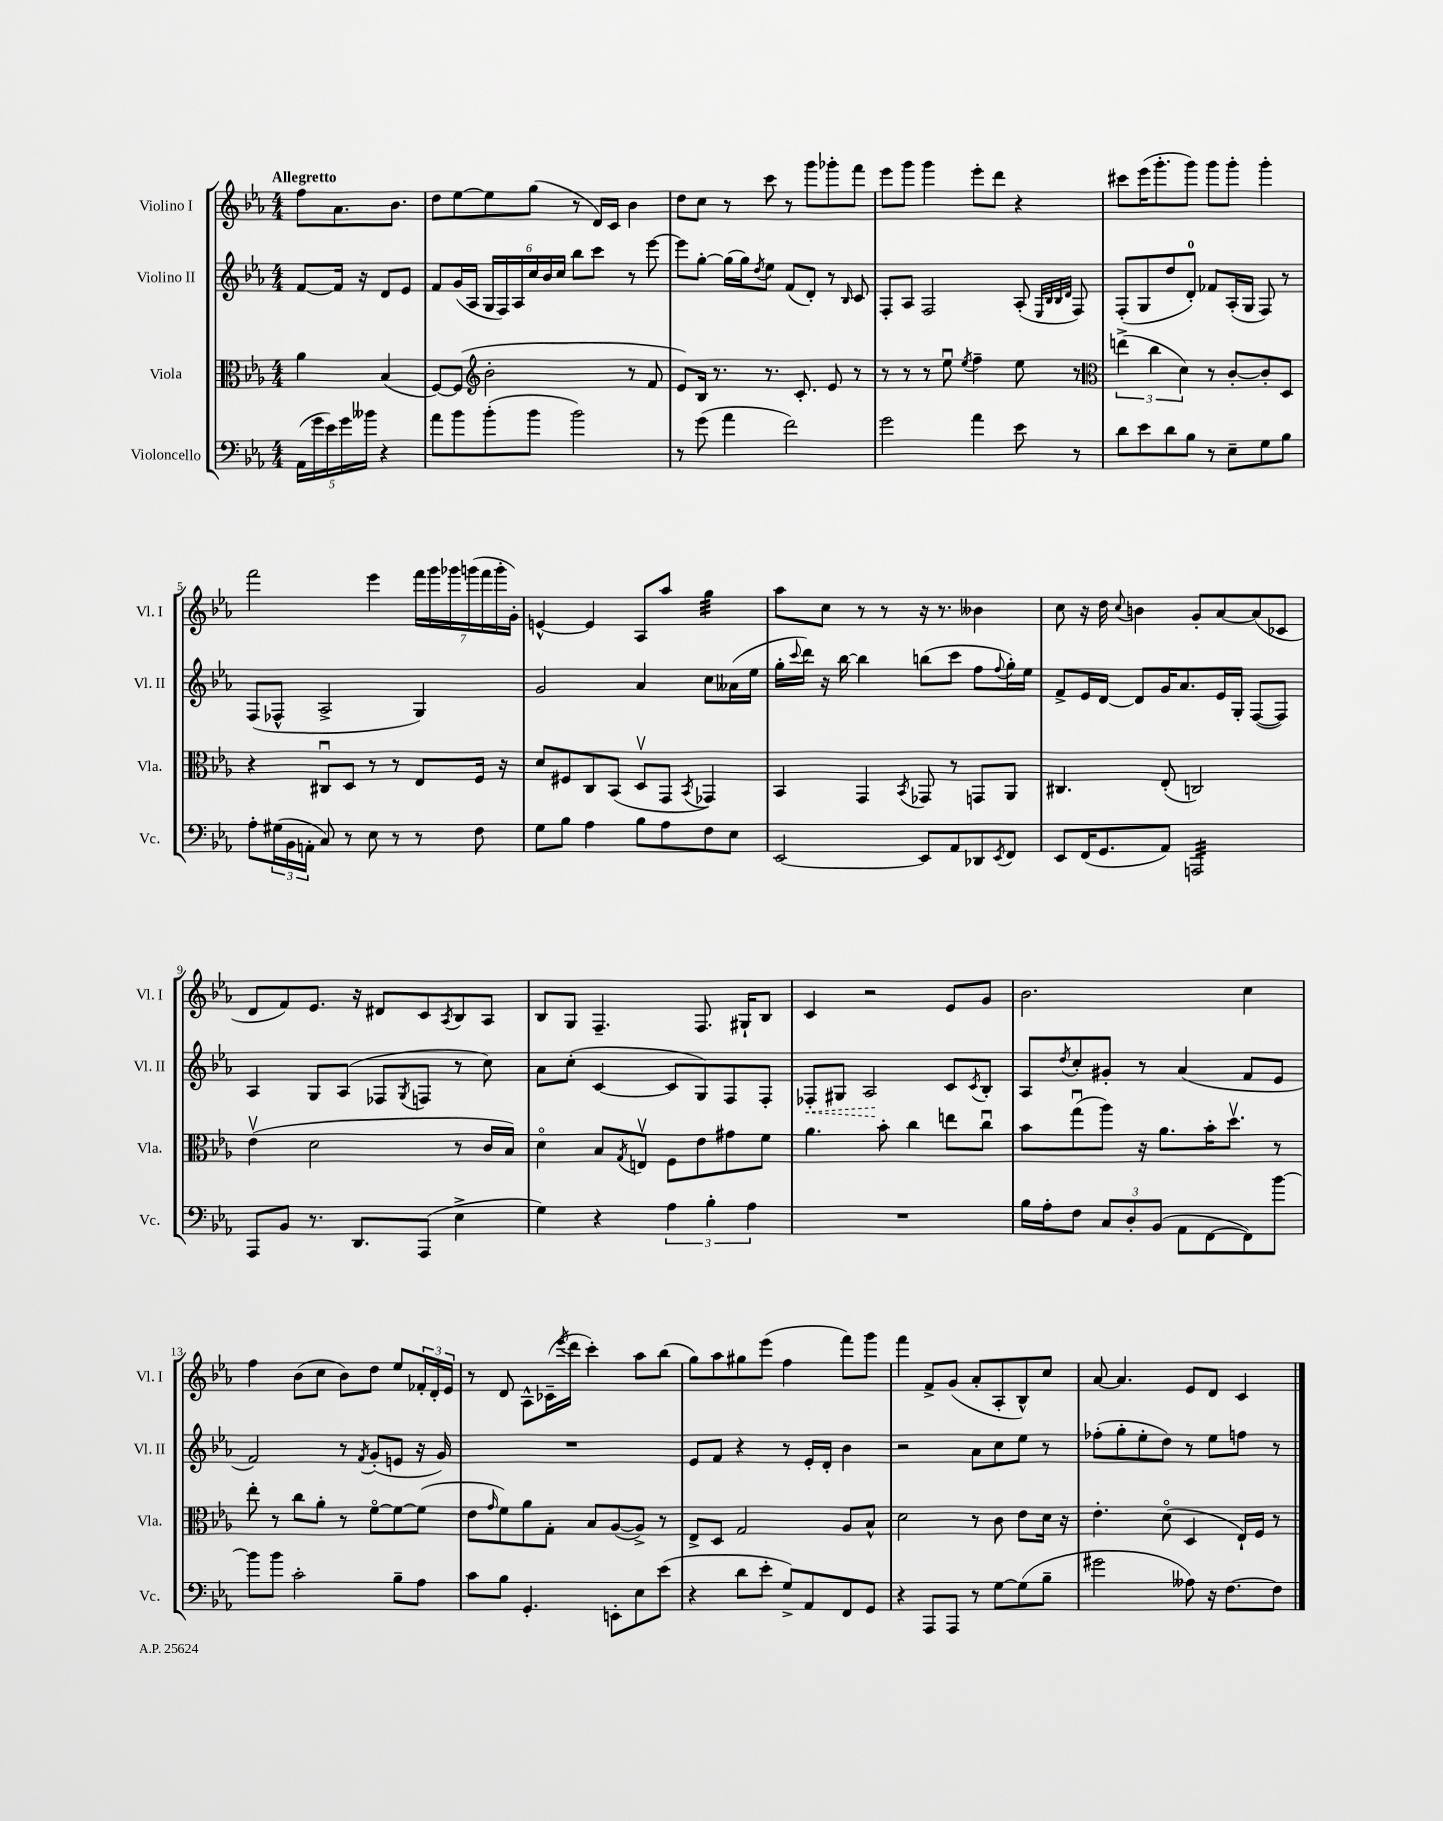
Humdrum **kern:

**kern	**kern	**kern	**kern
*staff4	*staff3	*staff2	*staff1
*clefF4	*clefC3	*clefG2	*clefG2
*k[b-e-a-]	*k[b-e-a-]	*k[b-e-a-]	*k[b-e-a-]
*M4/4	*M4/4	*M4/4	*M4/4
(20AA-\LL	4a-\	[8f/L	8ff\L
20g\	.	.	.
20e-\)	.	.	.
.	.	16f/]Jk	8.a-\
20g\	.	.	.
.	.	16r	.
20b--\JJ	.	.	.
4r	(4B-/	8d/L	.
.	.	.	8.b-\J
.	.	8e-/J	.
=	=	=	=
8a-\L	[8F/L)	8f/L	8dd\L
8b-\	(8F/]J	(16g/L	[8ee-\
.	.	16A-/JJ	.
*	*clefG2	*	*
(8b-'\	2b-'\	24G/LL	8ee-\]
.	.	24F/)	.
.	.	24A-/	.
8b-\J	.	24cc/	(8gg\J
.	.	24b-/	.
.	.	24cc/JJ	.
2b-\)	.	8bb-\L	8r
.	.	8ccc\J	16d/LL)
.	.	.	16c/JJ
.	8r	8r	4b-\
.	8f/	[8eee-\	.
=	=	=	=
8r	8e-/L)	8eee-\]L	8dd\L
(8g\	16B-/Jk	[8gg'\J	8cc\J
.	8.r	.	.
4a-\	.	(16gg\]LL	8r
.	.	16gg\J)	.
.	.	8qdd/	.
.	8.r	8ee-\J	8ccc\
2f\)	.	(8f/L	8r
.	8.c'/	.	.
.	.	8d'/J)	8ggg\L
.	8e-/	8r	8ggg-'\
.	.	16qqB-/	.
.	8r	8c/	8fff\J
=	=	=	=
2g\	8r	8F'/L	8eee-\L
.	8r	8A-/J	8ggg\J
.	8r	2F/	4ggg\
.	8ee-u\	.	.
.	8qee-/	.	.
4a-\	4ff~\	.	8eee-'\L
.	.	.	8ddd\J
8e-\	8ee-\	(8A-'/	4r
.	.	32qqE-/LLL	.
.	.	32qqB-/	.
.	.	32qqB-/	.
.	.	32qqd/JJJ	.
8r	8r	8F/)	.
=	=	=	=
*	*clefC3	*	*
8d\L	(6ee^\	(8F'/L	8ccc#\L
8e-\	.	8G/	(16eee-\K
.	6cc\	.	.
.	.	.	8.ggg'\
8d\	.	8dd/	.
.	6d\)	.	.
8B-\J	.	8d'/J)	8ggg\J)
8r	8r	8f-/L	8ggg\L
8E-~\L	[8c'/L	(16A-'/L	8ggg'\J
.	.	16G/JJ	.
8G\	8c'/]	8F/)	4ggg'\
8B-\J	8D/J	8r	.
=	=	=	=
8A-'\L	4r	(8F/L	2fff\
(24G#\L	.	8F-^^/J	.
24BB-\	.	.	.
24AA'\JJ	.	.	.
8C/)	8C#u/L	2A-^/	.
8r	8D/J	.	.
8E-\	8r	.	4eee-\
8r	8r	.	.
8r	8E-/L	4G/)	28fff\LL
.	.	.	28ggg\
.	.	.	28ggg-\
.	.	.	(28ggg\
8F\	16F/Jk	.	.
.	.	.	28fff\
.	.	.	28ggg'\
.	16r	.	.
.	.	.	28g'\JJ)
=	=	=	=
8G\L	8d/L	2g/	[4e^^/
8B-\J	8F#/	.	.
4A-\	8C/	.	4e/]
.	(8BB-/J	.	.
8B-\L	8Dv/L	4a-/	8A-/L
8A-\	8GG/J	.	8aa-/J
.	8qBB-/	.	.
8F\	4GG-/)	8cc\L	4gg\
8E-\J	.	(16a--\L	.
.	.	16ee-\JJ	.
=	=	=	=
[2EE-/	4BB-/	16gg'\LL	8aa-\L
.	.	8qqccc/	.
.	.	16ddd\JJ)	.
.	.	16r	8cc\J
.	.	[16bb-\	.
.	4GG/	4bb-\]	8r
.	.	.	8r
.	8qBB-/	.	.
8EE-/]L	8GG-/	(8bb\L	16r
.	.	.	8.r
8AA-/	8r	8ccc\J	.
8DD-/	8GG/L	8ff\L	4b--\
8qEE-/	.	8qqff/	.
8FF/J	8AA-/J	16gg'\L)	.
.	.	16ee-\JJ	.
=	=	=	=
8EE-/L	4.C#/	8f^/L	8cc\
(16FF/K	.	16e-/L	16r
8.GG/	.	[16d/JJ	16dd\
.	.	.	8qqcc/
.	.	8d/]L	4b\
8AA-/J)	(8E-'/	16g/K	.
.	.	8.a-/	.
2AAA/	2C/)	.	8g'/L
.	.	16e-/L	[8a-/
.	.	16G'/JJ	.
.	.	([8F/L	(8a-/]
.	.	8F/]J)	8c-/J
=	=	=	=
8AAA-/L	(4e-v\	4A-/	8d/L
8BB-/J	.	.	8f/)
8.r	2d\	8G/L	8.e-/J
.	.	(8A-/J	.
8.DD/L	.	.	16r
.	.	8F-/L	8d#/L
.	.	8qG/	.
(8AAA-/J	.	8F/J	8c/
.	.	.	8qA-/
4E-^\	8r	8r	8B-/
.	16c/LL	8cc\)	8A-/J
.	16B-/JJ)	.	.
=	=	=	=
4G\)	4do\	8a-\L	8B-/L
.	.	(8cc'\J	8G/J
4r	8B-/L	[4c/	4.F~/
.	8qG/	.	.
.	8Ev/J	.	.
6A-\	8F\L	8c/]L	.
.	8e-\	8G/)	8.F/
6B-'\	.	.	.
.	8g#\	8F/	.
.	.	.	16G#`/LK
6A-\	.	.	.
.	8f\J	8F'/J	8B-/J
=	=	=	=
1r	4.a-\	8F-'/L	4c/
.	.	8G#/J	.
.	.	2A-/	2r
.	8b-'\	.	.
.	4cc\	.	.
.	8ee\L	8c/L	8e-/L
.	.	8qc/	.
.	8ccu\J	8B-'/J	8g/J
=	=	=	=
16B-\LL	8b-\L	8A-/L	2.b-\
16A-'\J	.	.	.
.	.	8qdd/	.
8F\J	(8ggu\	8cc'/	.
12C/L	8aa-\J)	8g#'/J	.
12D'/	.	.	.
.	16r	8r	.
(12BB-/J	.	.	.
.	8.a-\L	.	.
8AA-\L	.	(4a-/	.
[8FF\	16b-'\K	.	.
.	8.ddv\J	.	.
8FF\])	.	8f/L	4cc\
[8b-\J	8r	8e-/J	.
=	=	=	=
8b-\]L	8ee-'\	2f/)	4ff\
8b-\J	8r	.	.
2c'\	8cc\L	.	(8b-\L
.	8a-'\J	.	8cc\J
.	8r	8r	8b-\L)
.	.	8qf/	.
.	[8fo\L	(8g'/L	8dd\J
8B-~\L	8f\_	8e/J	8ee-/L
8A-\J	(8f\]J	16r	24f-'/L
.	.	.	24d'/
.	.	16g/)	.
.	.	.	24e-/JJ
=	=	=	=
8c\L	8e-\L	1r	8r
.	16qqg/	.	.
8B-\J	8f\)	.	8d/
4.GG'/	8a-\	.	8A-^^\L
.	8G'\J	.	(16c-~\L
.	.	.	8qeee-/
.	.	.	16ddd\JJ
.	8B-/L	.	4ccc'\)
8EE'\L	([8A-/	.	.
8E-\	8A-^/]J)	.	8aa-\L
(8e-\J	8r	.	(8bb-\J
=	=	=	=
4r	8E-^/L	8e-/L	8gg\L)
.	8D/J	8f/J	8aa-\
8d\L	2G/	4r	8gg#\
8e-'\J	.	.	(8eee-\J
8G^/L)	.	8r	4ff\
8AA-/	.	16e-'/LL	.
.	.	16d'/JJ	.
8FF/	8A-/L	4b-\	8fff\L)
8GG/J	8B-^^/J	.	8ggg\J
=	=	=	=
4r	2d\	2r	4fff\
8AAA-/L	.	.	8f^/L
8AAA-/J	.	.	(8g/J
8r	8r	8a-\L	8a-'/L
[8G\L	8c\	8cc\	8A-'/
(8G\]	8e-\L	8ee-\J	8B-^^/)
8B-~\J	16d\Jk	8r	8cc/J
.	16r	.	.
=	=	=	=
2g#\	4.e-'\	(8ff-'\L	[8a-/
.	.	8gg'\	4.a-/]
.	.	8ee-'\	.
.	(8do\	8dd\J)	.
8A--\)	4D/	8r	8e-/L
16r	.	8ee-\L	8d/J
[8.F\L	.	.	.
.	16E-`/LL)	8ff\J	4c/
.	16F/JJ	.	.
8F\]J	8r	8r	.
==	==	==	==
*-	*-	*-	*-
